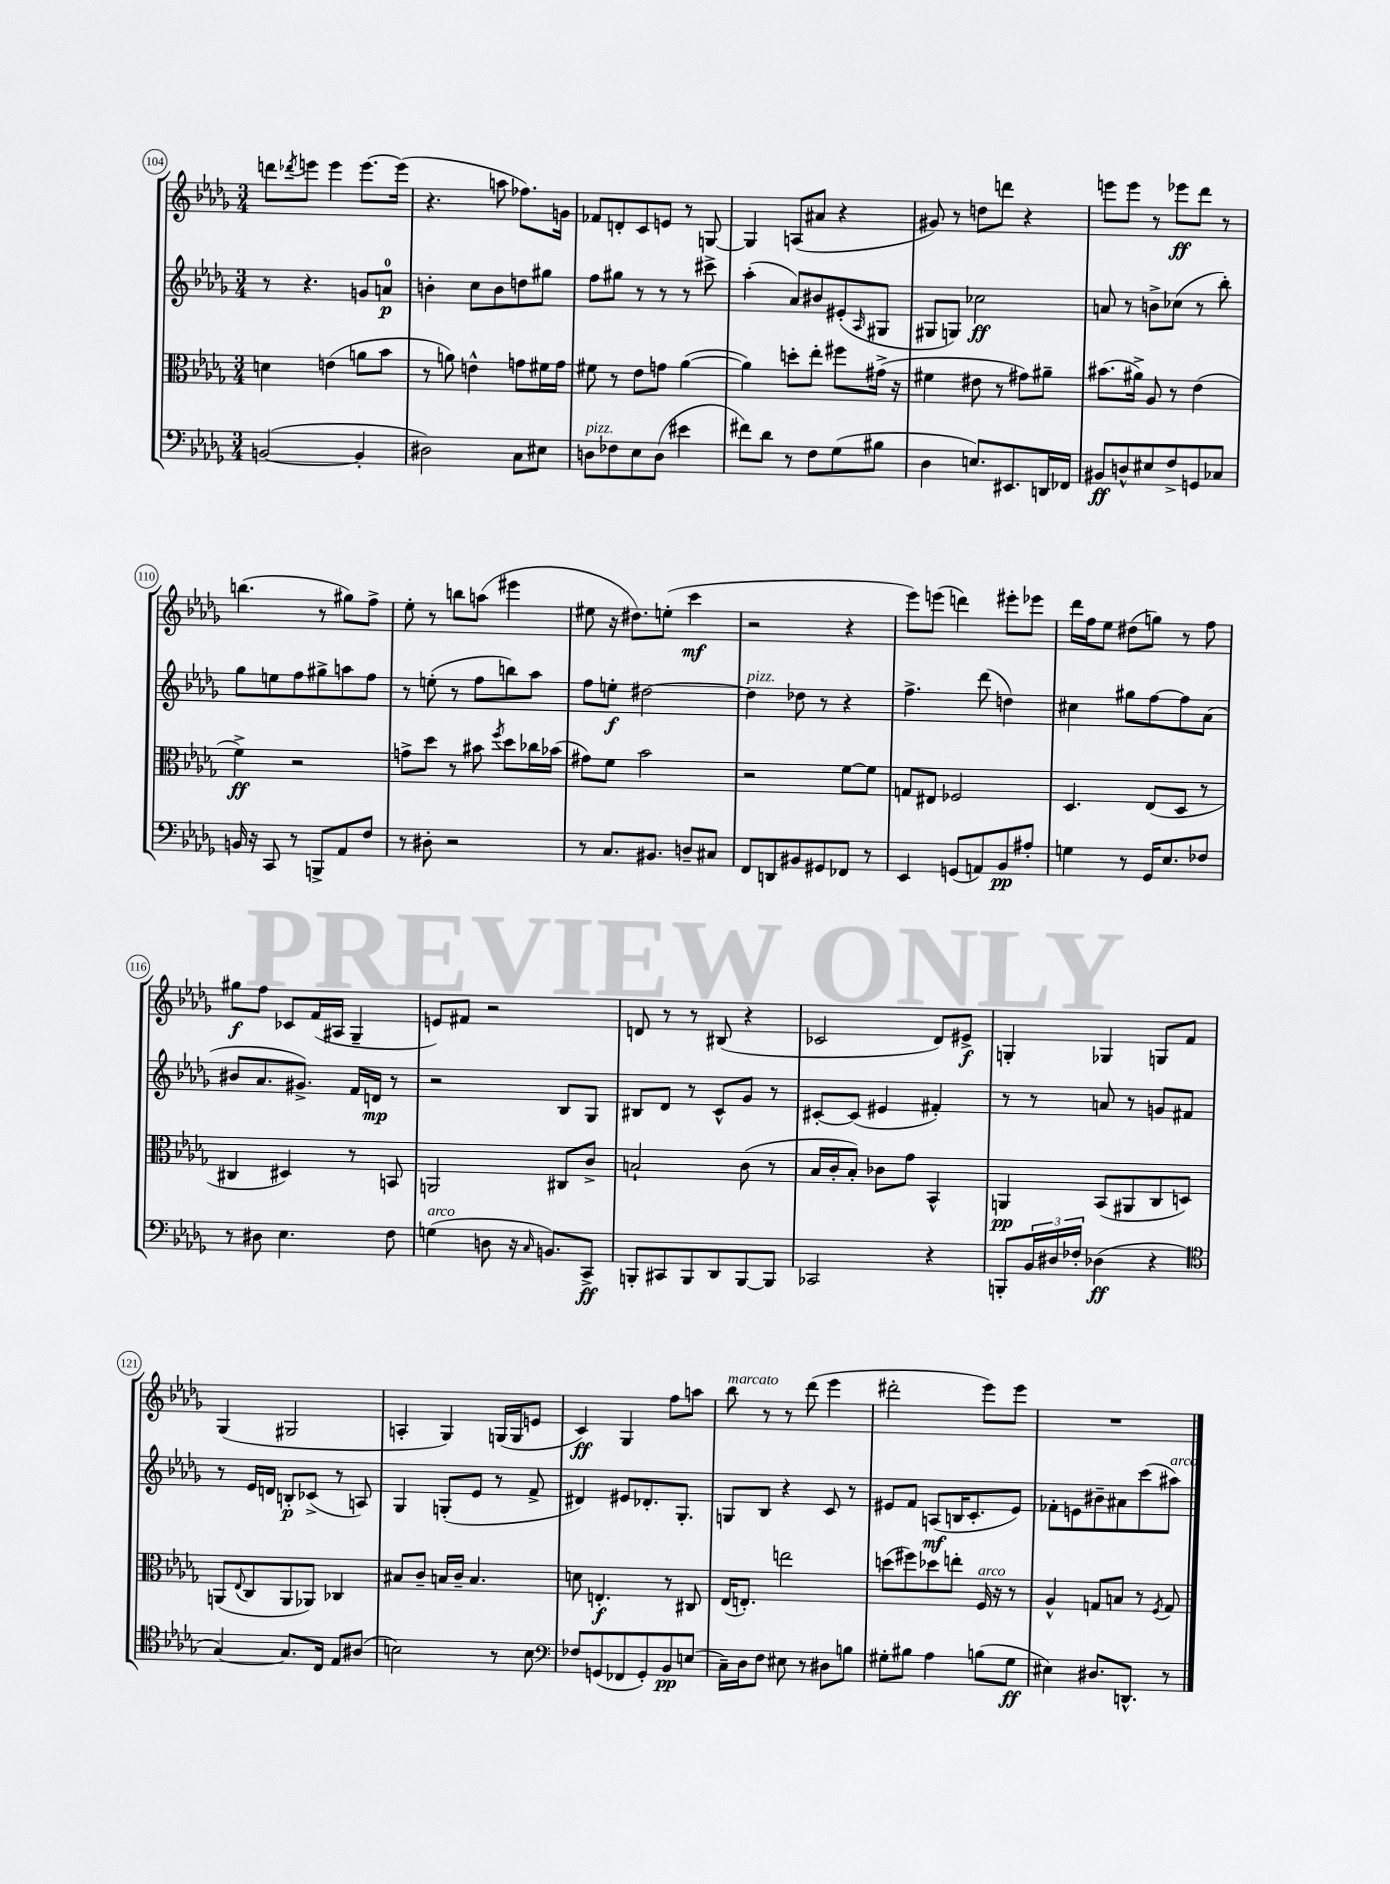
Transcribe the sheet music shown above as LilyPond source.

<<
\new StaffGroup <<
\new Staff = "s0" {
    \clef treble \key des \major \numericTimeSignature \time 3/4
    d'''8 \acciaccatura { des'''8 } e'''8 e'''4 e'''8.~ e'''16( |
    r4. a''8 fes''8.) g'16 |
    fes'8 d'8-. c'8 e'8 r8 g8~ |
    g4 a8( ais'8 r4 |
    gis'8) r8 d''8 d'''8 r4 |
    e'''8 e'''8 r8 ees'''8\ff des'''8 r8 |
    b''4.( r8 gis''8) f''8-> |
    ees''8-. r8 b''8 a''8( eis'''4 |
    eis''8 r16 dis''8.) e''8-.( c'''4\mf |
    r2 r4 |
    ees'''8) e'''8( d'''4) eis'''8-. ees'''8 |
    des'''16 f''16 ees''8 dis''8( g''8) r8 f''8 |
    gis''8\f f''8 ces'8 f'16( ais16 ges4-- |
    e'8) fis'8 r2 |
    d'8 r8 r8 bis8( r4 |
    ces'2 des'8) eis'8->\f |
    g4-. ges4 g8 f'8 |
    ges4( gis2 |
    a4-. ges4) g16( g16 e'8 |
    c'4\ff) ges4 f''8 a''8 |
    bes''8^\markup { \italic "marcato" } r8 r8 des'''8( ees'''4 |
    dis'''2-. ees'''8) ees'''8 |
    R2. \bar "|." |
}
\new Staff = "s1" {
    \clef treble \key des \major \numericTimeSignature \time 3/4
    r8 r4. g'8 a'8-0\p |
    b'4-. c''8 b'8 d''8 gis''8 |
    f''8 gis''8 r8 r8 r8 cis'''8-> |
    aes''4-.( aes'8) bis'8 eis'8-.( \grace { aes16 } gis8 |
    gis8 g8) ces''2\ff |
    a'8 r8 b'8-> ces''8( r8 bes''8-.) |
    ges''8 e''8 f''8 gis''8-> a''8 f''8 |
    r8 e''8-.( r8 f''8 b''8) aes''8 |
    f''8 e''8-.\f dis''2~ |
    dis''4^\markup { \italic "pizz." } des''8 r8 r4 |
    f''4.-> des'''8( d''4) |
    cis''4 gis''8 f''8~ f''8 aes'8( |
    bis'8 aes'8. gis'8.->) f'16 d'16\mp r8 |
    r2 bes8 ges8 |
    bis8 des'8 r8 c'8-^ ges'8 r8 |
    cis'8~-. cis'8( eis'4 fis'4-.) |
    r8 r8 a'8 r8 g'8 fis'8 |
    r8 ees'16 d'16 b8-.\p ces'8->( r8 a8) |
    ges4 g8-.( ees'8 r8 f'8-> |
    dis'4) eis'8 des'8.-. ges8.-. |
    g8 bes8 r4 c'8 r8 |
    eis'8 f'8 a8\mf( b16 c'8.-. eis'8) |
    fes'8-. e'8 bis'8-- ais'8 c'''8( ais''8^\markup { \italic "arco" }) \bar "|." |
}
\new Staff = "s2" {
    \clef alto \key des \major \numericTimeSignature \time 3/4
    d'4 e'4( a'8 bes'8 |
    r8 a'8) e'4-^ g'8 fis'16 g'16 |
    fis'8 r8 ees'8 g'8 aes'4~( |
    aes'4) d''8-. ees''8-. fis''8 gis'16->( r16 |
    fis'4 eis'8 r8 gis'8) ais'8-- |
    bis'8.( ais'16->) aes8 r8 ees'4( |
    f'4->\ff) r2 |
    g'8-> des''8 r8 bis'8 \acciaccatura { f''8 } des''8 ces''16 bes'16( |
    gis'8) f'8 bes'2 |
    r2 f'8~ f'8 |
    g8 eis8 fes2 |
    des4. ees8( des8 r8 |
    cis4 dis4) r8 b,8 |
    a,2 cis8 c'8-> |
    b2-! c'8( r8 |
    bes16 c'16-. bes8-.) ces'8 ges'8 bes,4-^ |
    a,4\pp bes,8( ais,8 c8 d8) |
    a,8( \appoggiatura { ees8 } c8 a,8 aes,8) ces4 |
    bis8 c'8-- b16 c'16-- b4. |
    d'8 e4.-.\f r8 cis8 |
    ees16( e8.-.) e''2 |
    d''8( fis''8) des''8 e''8-. f16^\markup { \italic "arco" } r16 r8 |
    aes4-^ g8 b8 r8 \acciaccatura { f8 } g8 \bar "|." |
}
\new Staff = "s3" {
    \clef bass \key des \major \numericTimeSignature \time 3/4
    b,2~( b,4-. |
    dis2) c8 eis8 |
    d8^\markup { \italic "pizz." } fes8 ees8 d8( eis'4 |
    fis'8) des'8 r8 f8 ges8( bis8 |
    des4 e8.) eis,8. d,16 fes,16 |
    bis,8\ff d8-^ eis8 f8-> g,8 ces8 |
    b,16 r16 c,8 r8 b,,8-> aes,8 f8 |
    r8 dis8-. r2 |
    r8 c8. bis,8. d8-- cis8 |
    f,8 d,8 bis,8 gis,8 fes,8 r8 |
    ees,4 g,8( a,8) bes,8\pp ais8-. |
    g4 r8 ges,16 ees8. fes8 |
    r8 dis8 ees4. f8 |
    g4^\markup { \italic "arco" }( d8 r16 \grace { c16 } b,8.) c,8->\ff |
    b,,8-. cis,8 b,,8 des,8 b,,8~ b,,8 |
    ces,2 r4 |
    b,,8-. \tuplet 3/2 { bes,16 dis16 fes16-. } des4\ff( r4 |
    \clef tenor ges4~) ges8. c16 ees8 ais8( |
    b2) r8 b8 |
    \clef bass fes8 g,8( fes,8 g,8-.) bes,8\pp e8( |
    c16--) des16 f8 eis8 r8 dis8 b8 |
    gis8-. bis8 aes4 b8( gis8\ff |
    eis4) dis8. d,8.-^ r8 \bar "|." |
}
>>
>>
\layout { \context { \Score currentBarNumber = #104 \override BarNumber.stencil = #(make-stencil-circler 0.1 0.3 ly:text-interface::print) } }
